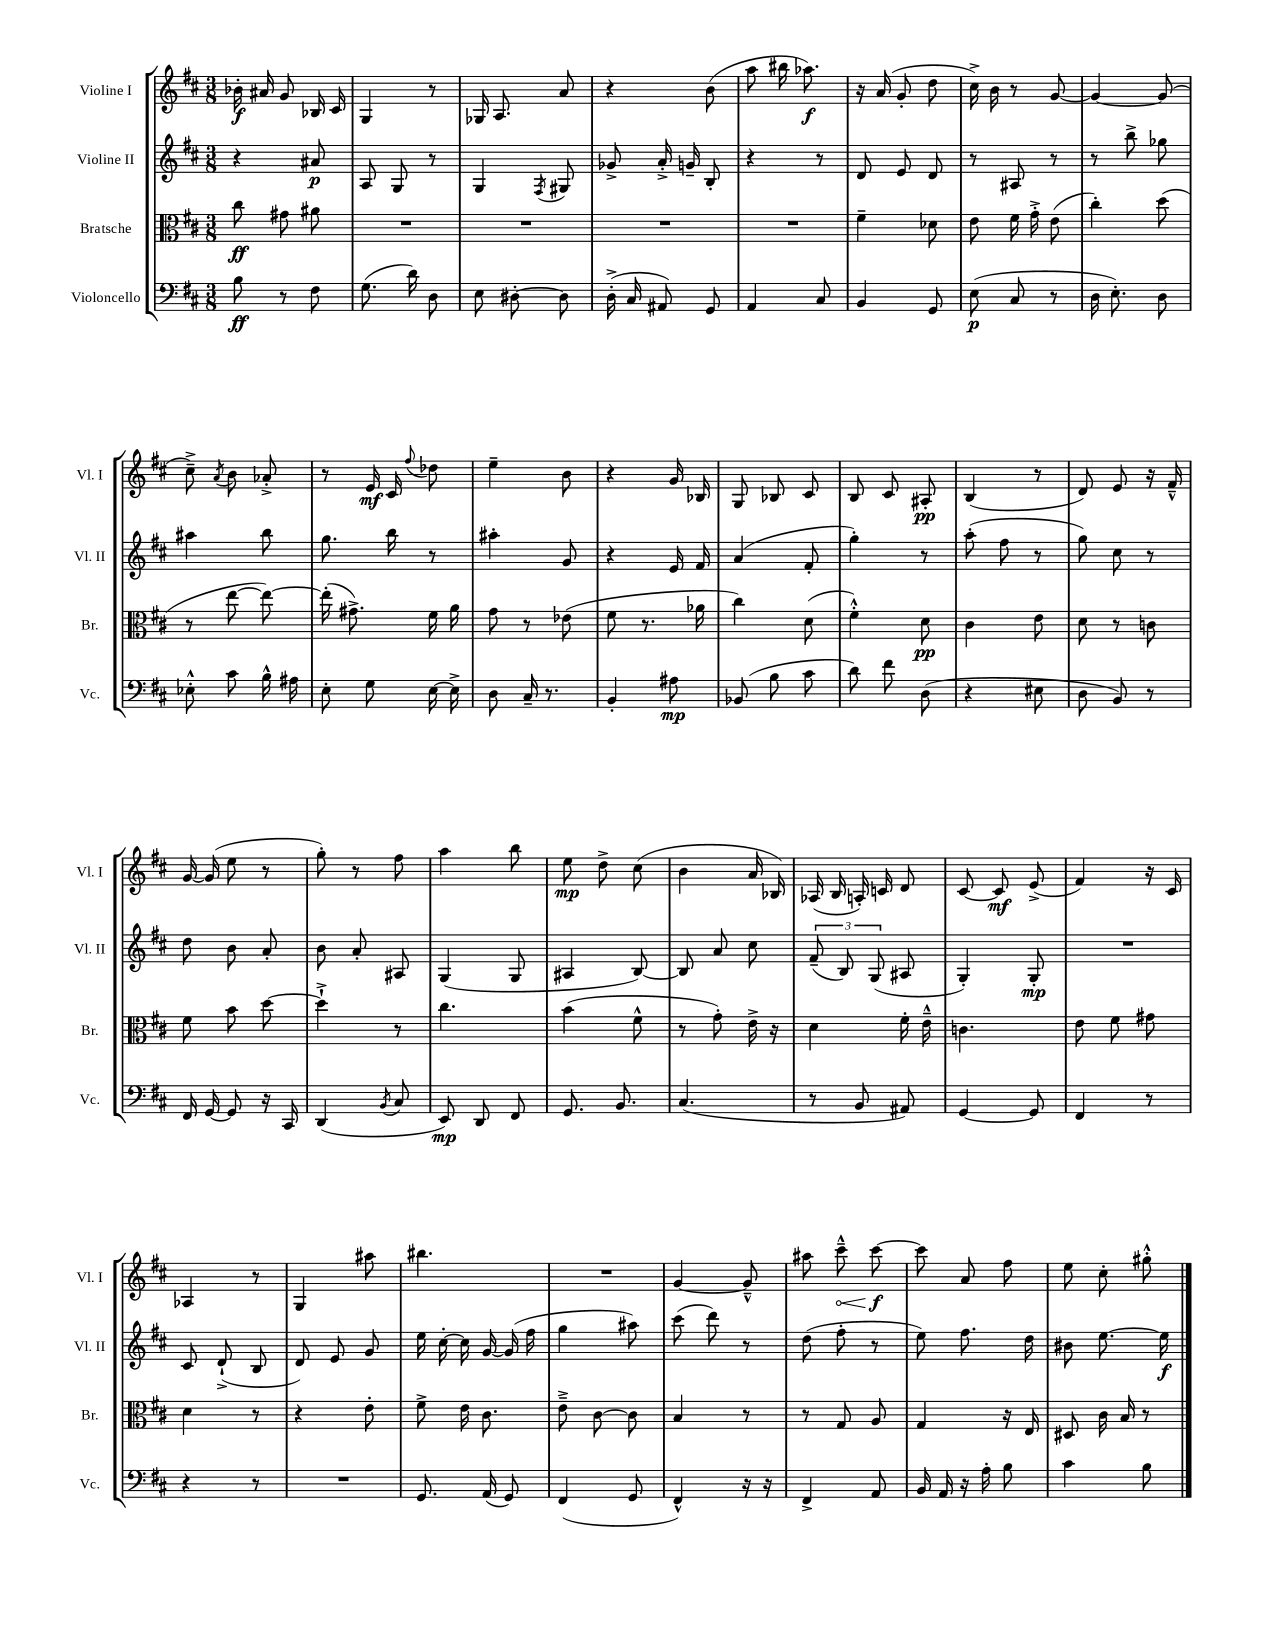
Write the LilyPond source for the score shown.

<<
\new StaffGroup <<
\new Staff = "s0" \with { instrumentName = "Violine I" shortInstrumentName = "Vl. I" } {
    \clef treble \key d \major \numericTimeSignature \time 3/8
    \autoBeamOff bes'16-.\f ais'16 g'8 bes16 cis'16 |
    g4 r8 |
    ges16 a8. a'8 |
    r4 b'8( |
    a''8 bis''16 aes''8.\f) |
    r16 a'16( g'8-. d''8 |
    cis''16->) b'16 r8 g'8~ |
    g'4~ g'8( |
    cis''8--->) \acciaccatura { a'8 } b'8 aes'8-.-> |
    r8 e'16\mf cis'16 \appoggiatura { fis''8 } des''8 |
    e''4-- b'8 |
    r4 g'16 bes16 |
    g8 bes8 cis'8 |
    b8 cis'8 ais8-.\pp |
    b4( r8 |
    d'8) e'8 r16 fis'16---^ |
    g'16~ g'16( e''8 r8 |
    g''8-.) r8 fis''8 |
    a''4 b''8 |
    e''8\mp d''8-> cis''8( |
    b'4 a'16 bes16) |
    aes16( b16 a16-.) c'16 d'8 |
    cis'8~ cis'8\mf e'8->( |
    fis'4) r16 cis'16 |
    aes4 r8 |
    g4 ais''8 |
    bis''4. |
    R4. |
    g'4~ g'8---^ |
    ais''8 \once \override Hairpin.circled-tip = ##t cis'''8---^\< cis'''8~\f\! |
    cis'''8 a'8 fis''8 |
    e''8 cis''8-. gis''8-.-^ \bar "|." |
}
\new Staff = "s1" \with { instrumentName = "Violine II" shortInstrumentName = "Vl. II" } {
    \clef treble \key d \major \numericTimeSignature \time 3/8
    \autoBeamOff r4 ais'8\p |
    a8 g8 r8 |
    g4 \acciaccatura { fis8 } gis8 |
    ges'8-> a'16-.-> g'16-- b8-. |
    r4 r8 |
    d'8 e'8 d'8 |
    r8 ais8 r8 |
    r8 b''8-> ges''8 |
    ais''4 b''8 |
    g''8. b''16 r8 |
    ais''4-. g'8 |
    r4 e'16 fis'16 |
    a'4( fis'8-. |
    g''4-.) r8 |
    a''8-.( fis''8 r8 |
    g''8) cis''8 r8 |
    d''8 b'8 a'8-. |
    b'8 a'8-. ais8 |
    g4( g8 |
    ais4 b8~) |
    b8 a'8 cis''8 |
    \tuplet 3/2 { fis'8--( b8) g8( } ais8 |
    g4-.) g8-.\mp |
    R4. |
    cis'8 d'8-!->( b8 |
    d'8) e'8 g'8 |
    e''16 cis''16~-. cis''16 g'16~ g'16( fis''16 |
    g''4 ais''8) |
    cis'''8( d'''8) r8 |
    d''8( fis''8-. r8 |
    e''8) fis''8. d''16 |
    bis'8 e''8.~ e''16\f \bar "|." |
}
\new Staff = "s2" \with { instrumentName = "Bratsche" shortInstrumentName = "Br." } {
    \clef alto \key d \major \numericTimeSignature \time 3/8
    \autoBeamOff cis''8\ff gis'8 ais'8 |
    R4. |
    R4. |
    R4. |
    R4. |
    fis'4-- des'8 |
    e'8 fis'16 g'16-.-> e'8( |
    cis''4-.) d''8( |
    r8 e''8~ e''8~) |
    e''16-.( gis'8.->) fis'16 a'16 |
    g'8 r8 ees'8( |
    fis'8 r8. aes'16 |
    cis''4) d'8( |
    fis'4-.-^) d'8\pp |
    cis'4 e'8 |
    d'8 r8 c'8 |
    fis'8 b'8 d''8~ |
    d''4-!-> r8 |
    cis''4. |
    b'4( fis'8-^ |
    r8 g'8-.) e'16-> r16 |
    d'4 fis'16-. e'16---^ |
    c'4. |
    e'8 fis'8 gis'8 |
    d'4 r8 |
    r4 e'8-. |
    fis'8-> e'16 cis'8. |
    e'8---> cis'8~ cis'8 |
    b4 r8 |
    r8 g8 a8 |
    g4 r16 e16 |
    dis8 cis'16 b16 r8 \bar "|." |
}
\new Staff = "s3" \with { instrumentName = "Violoncello" shortInstrumentName = "Vc." } {
    \clef bass \key d \major \numericTimeSignature \time 3/8
    \autoBeamOff b8\ff r8 fis8 |
    g8.( d'16) d8 |
    e8 dis8~-. dis8 |
    d16-.->( cis16 ais,8) g,8 |
    a,4 cis8 |
    b,4 g,8 |
    e8\p( cis8 r8 |
    d16 e8.-.) d8 |
    ees8-.-^ cis'8 b16-^ ais16 |
    e8-. g8 e16~ e16-> |
    d8 cis16-- r8. |
    b,4-. ais8\mp |
    bes,8( b8 cis'8 |
    d'8) fis'8 d8( |
    r4 eis8 |
    d8 b,8) r8 |
    fis,16 g,16~ g,8 r16 cis,16 |
    d,4( \acciaccatura { b,8 } cis8 |
    e,8\mp) d,8 fis,8 |
    g,8. b,8. |
    cis4.( |
    r8 b,8 ais,8) |
    g,4~ g,8 |
    fis,4 r8 |
    r4 r8 |
    R4. |
    g,8. a,16( g,8) |
    fis,4( g,8 |
    fis,4-^) r16 r16 |
    fis,4-> a,8 |
    b,16 a,16 r16 a16-. b8 |
    cis'4 b8 \bar "|." |
}
>>
>>
\layout { \context { \Score \remove "Bar_number_engraver" } }
